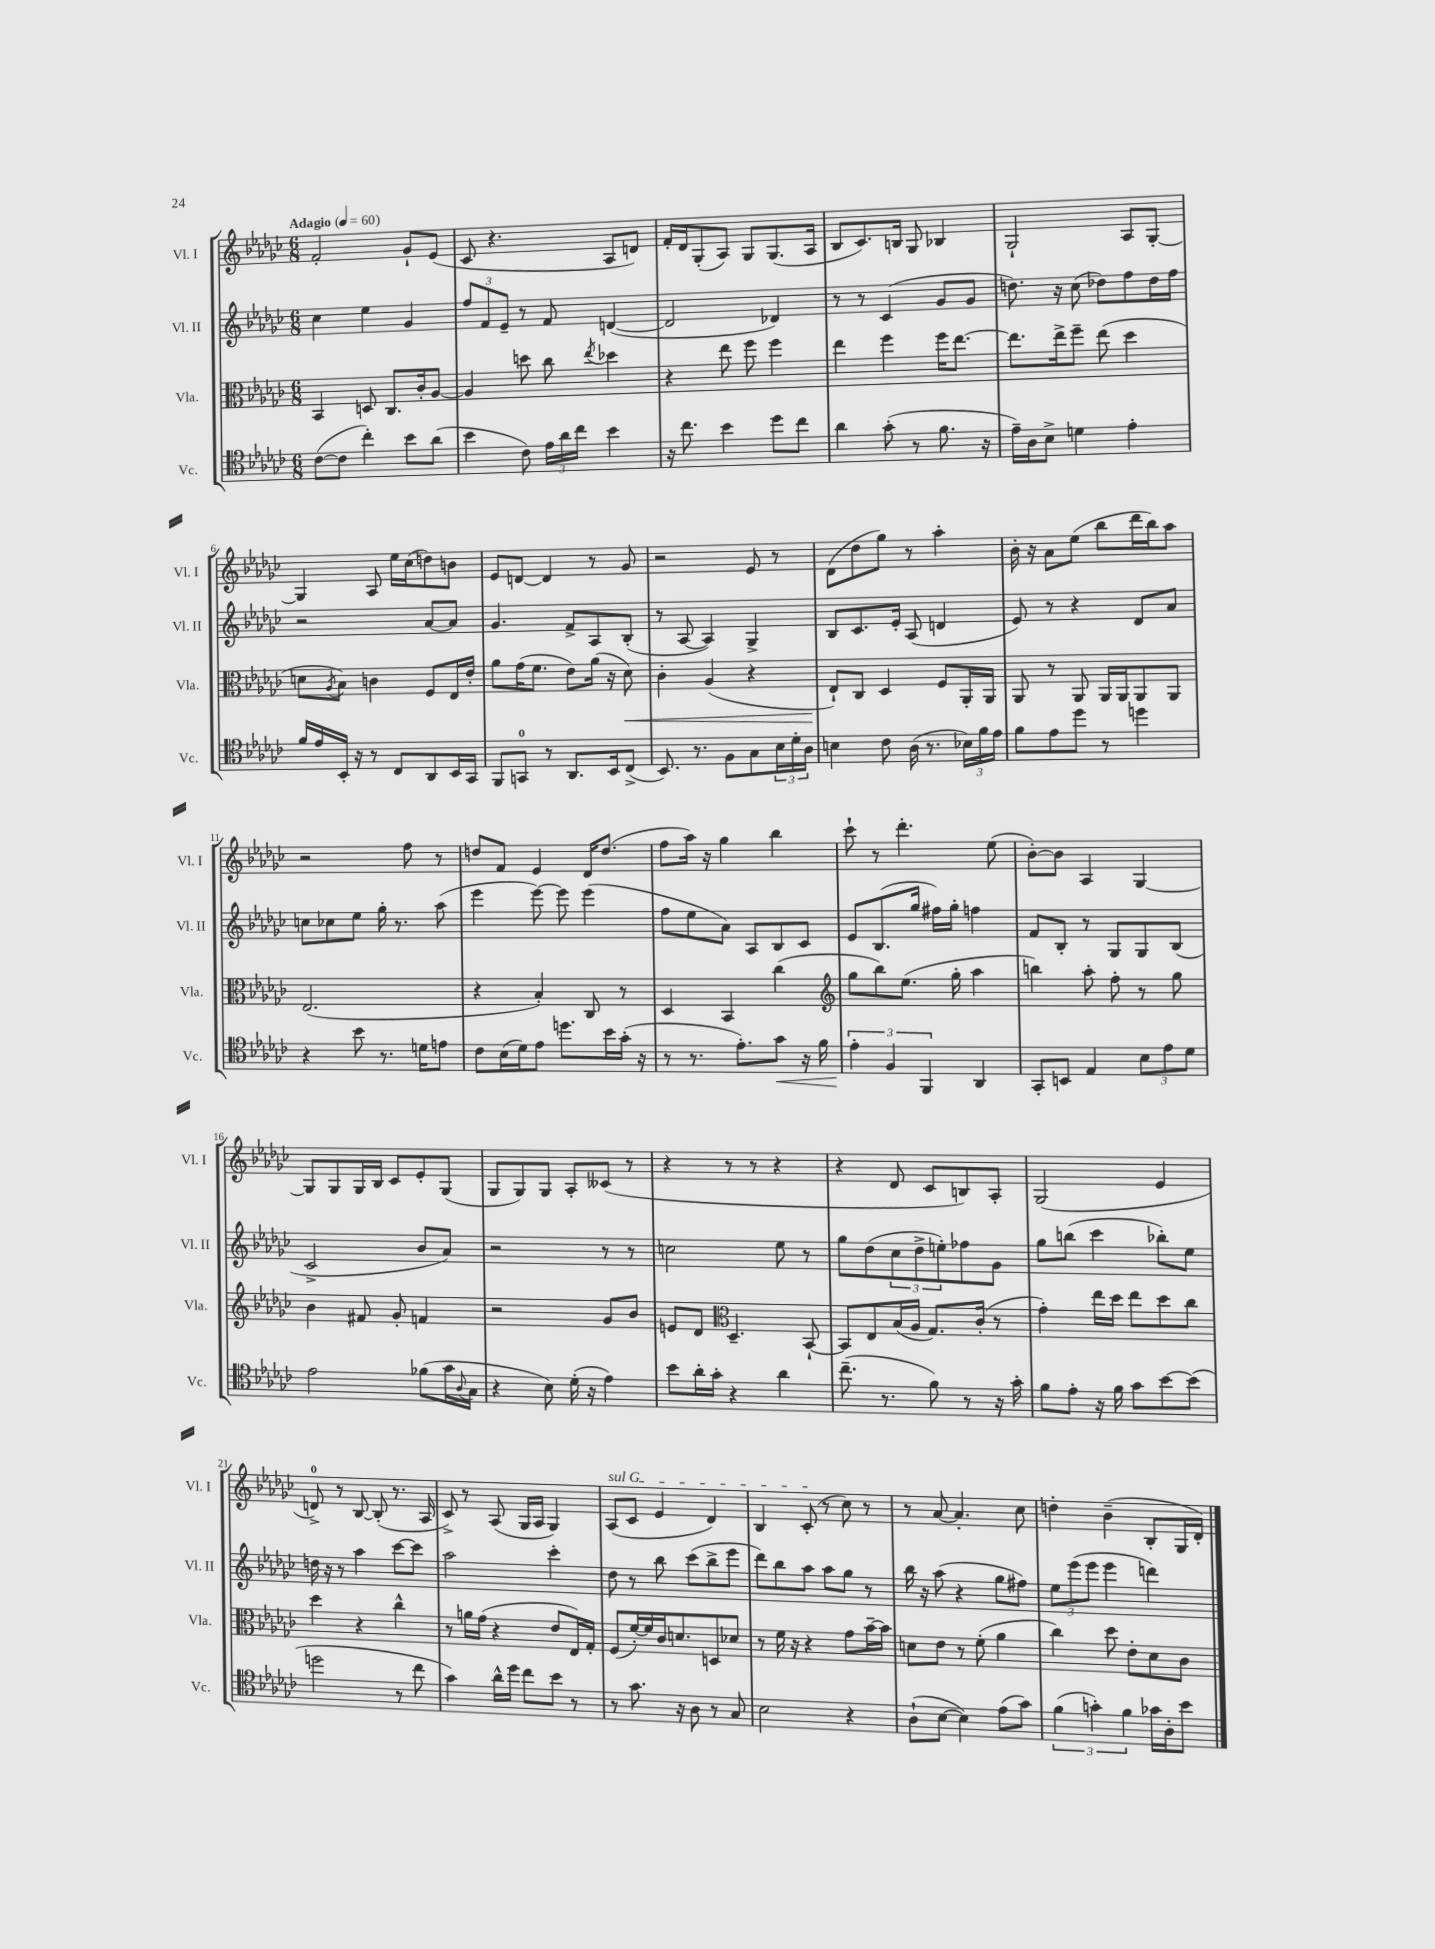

**kern	**dynam	**kern	**dynam	**kern	**kern
*part4	*part4	*part3	*part3	*part2	*part1
*staff4	*staff4	*staff3	*staff3	*staff2	*staff1
*I"Vc.	*	*I"Vla.	*	*I"Vl. II	*I"Vl. I
*I'Vc.	*	*I'Vla.	*	*I'Vl. II	*I'Vl. I
*clefC4	*	*clefC3	*	*clefG2	*clefG2
*k[b-e-a-d-g-c-]	*	*k[b-e-a-d-g-c-]	*	*k[b-e-a-d-g-c-]	*k[b-e-a-d-g-c-]
*M6/8	*	*M6/8	*	*M6/8	*M6/8
*MM60	*	*MM60	*	*MM60	*MM60
=1	=1	=1	=1	=1	=1
!	!	!	!	!	!LO:TX:a:B:t=Adagio
([8c-\L	.	4BB-/	.	4cc-\	2f'/
8c-\J]	.	.	.	.	.
4cc-'\)	.	8Dn/	.	4ee-\	.
.	.	8.C-/L	.	.	.
8b-\L	.	.	.	4g-/	8g-`/L
.	.	16c-'/k	.	.	.
(8a-\J	.	[8A-/J	.	.	(8e-/J
=2	=2	=2	=2	=2	=2
4b-\	.	4A-/]	.	12ff/L	8c-/
.	.	.	.	12f/	.
.	.	.	.	.	4.r
.	.	.	.	12e-~/J	.
8c-\)	.	8ddn\	.	8r	.
24e-\LL	.	8cc-\	.	8f/	.
24a-\	.	.	.	.	.
24cc-\JJ	.	.	.	.	.
.	.	8qee-/	.	.	.
4b-\	.	4dd-X\	.	([4dn/	8A-/L
.	.	.	.	.	8dn/J)
=3	=3	=3	=3	=3	=3
16r	.	4r	.	2d/]	16f'/LL
8.cc-\	.	.	.	.	16d-/J
.	.	.	.	.	(8G-'/
4b-\	.	8ee-\	.	.	8A-/J)
.	.	8ff\	.	.	8G-/L
8dd-\L	.	4ff\	.	4d-X/)	(8.G-/
8cc-\J	.	.	.	.	.
.	.	.	.	.	16A-/Jk
=4	=4	=4	=4	=4	=4
4a-\	.	4ee-\	.	8r	8B-/L
.	.	.	.	8r	8.c-/)
(8g-'\	.	4ff\	.	(4c-/	.
.	.	.	.	.	16Bn/Jk
8r	.	.	.	.	8G-/
8.f\	.	16ff\KL	.	8g-/L	4B-X/
.	.	[8.ee-\J	.	.	.
.	.	.	.	8g-/J	.
16r	.	.	.	.	.
=5	=5	=5	=5	=5	=5
16e-~\LL)	.	8.ee-\L]	.	8.ddn\)	2G-`/
16A-\J	.	.	.	.	.
8B-^\J	.	.	.	.	.
.	.	16ee-^\k	.	16r	.
4dn\	.	8ff~\J	.	(8cc-\	.
.	.	(8ee-\	.	8dd-X\L)	.
4e-'\	.	4dd-\	.	8ff\	8A-/L
.	.	.	.	16dd-\L	[8G-'/J
.	.	.	.	16ff\JJ	.
!!LO:LB:g=z
=6	=6	=6	=6	=6	=6
16f/LL	.	8dn\L	.	2r	4G-/]
16e-/	.	.	.	.	.
.	.	8qA-/	.	.	.
16BB-'/JJ	.	8B-\J)	.	.	.
16r	.	.	.	.	.
8r	.	4cn\	.	.	8A-/
8C-/L	.	.	.	.	16ee-\LL
.	.	.	.	.	(16cc-\J
8AA-/	.	8F/L	.	[8a-/L	8ddn\)
16BB-/L	.	16E-/L	.	8a-/J]	8bn\J
16GG-/JJ	.	16e-'/JJ	.	.	.
=7	=7	=7	=7	=7	=7
8FF/L	.	8a-\L	.	4.g-/	8e-/L
8GGn/J	.	(16g-\K	.	.	[8dn/J
.	.	8.f\J	.	.	.
8r	.	.	.	.	4d/]
8.AA-/L	.	8e-\L)	.	8f^/L	.
.	.	(16a-\Jk	.	8A-/	8r
16BB-/k	.	16r	.	.	.
!	!	!	!LO:HP:b	!	!
(8C-^/J	.	8d-\)	<	(8B-'/J	8g-/
=8	=8	=8	=8	=8	=8
8.BB-/)	.	4c-'\	.	8r	2r
.	.	.	.	[8A-/	.
8.r	.	.	.	.	.
.	.	(4A-/	.	4A-/])	.
8F\L	.	.	.	.	.
8G-\	.	4r	.	4G-^/	8e-/
24B-\L	.	.	.	.	8r
24d-'\	.	.	.	.	.
24A-\JJ	.	.	.	.	.
=9	=9	=9	=9	=9	=9
4Bn\	.	8E-`/L)	.	8B-/L	(8d-\L
.	.	8C-/J	[	8.c-/	8dd-\
8c-\	.	4D-/	.	.	8gg-\J)
.	.	.	.	16e-'/Jk	.
(16A-\	.	.	.	(8A-/	8r
8.r	.	.	.	.	.
.	.	8F/L	.	4dn/	4aa-'\
24B-X\LL)	.	16AA-'/L	.	.	.
24f\	.	.	.	.	.
.	.	16AA-/JJ	.	.	.
24e-\JJ	.	.	.	.	.
=10	=10	=10	=10	=10	=10
8f\L	.	8AA-/	.	8e-/)	16b-'\
.	.	.	.	.	16r
8e-\	.	8r	.	8r	8a-\L
8dd-\J	.	8AA-/	.	4r	(8ee-\J
8r	.	16AA-/LL	.	.	8bb-\L
.	.	16AA-/J	.	.	.
4ddn\	.	8AA-/	.	8d-/L	16ddd-\L
.	.	.	.	.	16bb-\J)
.	.	8AA-/J	.	8a-/J	8aa-\J
!!LO:LB:g=z
=11	=11	=11	=11	=11	=11
4r	.	(2.E-/	.	8ccn\L	2r
.	.	.	.	8cc-X\	.
8b-\	.	.	.	8ee-\J	.
8.r	.	.	.	16gg-'\	.
.	.	.	.	8.r	.
.	.	.	.	.	8ff\
16dn\KL	.	.	.	.	.
8en\J	.	.	.	(8aa-\	8r
=12	=12	=12	=12	=12	=12
8c-\L	.	4r	.	4eee-\	8ddn/L
(16B-\L	.	.	.	.	8f/J
16d-\J)	.	.	.	.	.
8e-\J	.	4B-'/)	.	[8eee-\)	4e-/
8.ddn\L	.	.	.	8eee-\]	.
.	.	8C-/	.	(4eee-\	16d-/KL
16b-\L	.	.	.	.	(8.dd/J
(16g-'\JJ	.	8r	.	.	.
16r	.	.	.	.	.
=13	=13	=13	=13	=13	=13
8r	.	4D-/	.	8ff\L	8ff\L
8.r	.	.	.	8ee-\	16aa-\Jk)
.	.	.	.	.	16r
.	.	4BB-/	.	8a-\J)	4gg-\
8.e-'\L)	.	.	.	.	.
.	.	.	.	8A-/L	.
!	!LO:HP:b	!	!	!	!
8g-\J	<	(4cc-\	.	8B-/	4bb-\
16r	.	.	.	8c-/J	.
16f\	.	.	.	.	.
=14	=14	=14	=14	=14	=14
*	*	*clefG2	*	*	*
6e-'\	.	8gg-\L	.	8e-/L	8ccc-`\
.	.	8bb-\)	.	(8.B-/	8r
6F/	[	.	.	.	.
.	.	(8.ee-\J	.	.	4.ddd-'\
.	.	.	.	16gg-/Jk	.
6FF/	.	.	.	.	.
.	.	.	.	16ff#X\LL)	.
.	.	16gg-'\	.	16gg-'\JJ	.
4AA-/	.	4aa-\	.	4ffn\	.
.	.	.	.	.	(8ee-\
=15	=15	=15	=15	=15	=15
8GG-'/L	.	4bbn\)	.	8f/L	[8b-'\L)
8BBn/J	.	.	.	8B-'/J	8b-\J]
4E-/	.	8aa-'\	.	8r	4A-/
.	.	8ff'\	.	8G-/L	.
12B-\L	.	8r	.	8G-/	[4G-/
12e-\	.	.	.	.	.
.	.	8gg-\	.	(8B-/J	.
12d-\J	.	.	.	.	.
!!LO:LB:g=z
=16	=16	=16	=16	=16	=16
2e-\	.	4b-\	.	2c-^/	8G-/L]
.	.	.	.	.	8G-/
.	.	8f#X/	.	.	16G-/L
.	.	.	.	.	16B-/JJ
.	.	8g-'/	.	.	8c-/L
(8f-X\L	.	4fn/	.	8b-/L	8e-'/
16g-\L	.	.	.	8a-/J)	(8G-/J
8qqA-/	.	.	.	.	.
16G-\JJ	.	.	.	.	.
=17	=17	=17	=17	=17	=17
4r	.	2r	.	2r	8G-/L
.	.	.	.	.	8G-/)
8B-\)	.	.	.	.	8G-/J
(16d-'\	.	.	.	.	8A-'/L
16r	.	.	.	.	.
4e-\)	.	8g-/L	.	8r	(8c--X/J
.	.	8b-/J	.	8r	8r
=18	=18	=18	=18	=18	=18
8b-\L	.	8en/L	.	2ccn\	4r
16a-'\L	.	8d-/J	.	.	.
16g-'\JJ	.	.	.	.	.
*	*	*clefC3	*	*	*
4r	.	4.D-~/	.	.	8r
.	.	.	.	.	8r
4a-\	.	.	.	8ee-\	4r
.	.	[8BB-`/	.	8r	.
=19	=19	=19	=19	=19	=19
(8.cc-~\	.	8BB-/L]	.	8gg-\L	4r
.	.	8E-/	.	(8dd-\	.
8.r	.	.	.	.	.
.	.	(16B-/L	.	12cc-\	8d-/
.	.	16A-/JJ	.	.	.
.	.	.	.	12dd-^\	.
8f\)	.	8.G-/L)	.	.	8c-/L
.	.	.	.	12een'\)	.
8r	.	.	.	8ff-X\	8Bn/)
.	.	(16c-'/Jk	.	.	.
16r	.	8r	.	8g-\J	8A-'/J
16g-'\	.	.	.	.	.
=20	=20	=20	=20	=20	=20
8f\L	.	4g-'\)	.	8gg-\L	(2G-/
8e-'\J	.	.	.	(8bbn\J	.
16r	.	16ee-\LL	.	4ccc-\	.
16f\	.	16dd-\JJ	.	.	.
8g-\L	.	8ee-\L	.	.	.
[8b-\	.	8dd-\	.	8bb-X'\L)	4e-/
(8b-\J]	.	8cc-\J	.	8ee-\J	.
!!LO:LB:g=z
=21	=21	=21	=21	=21	=21
2ddn\	.	4dd-\	.	16ddn\	8dn^/)
.	.	.	.	16r	.
.	.	.	.	8r	8r
.	.	4r	.	4aa-\	[8B-/
.	.	.	.	.	(8B-'/]
8r	.	4cc-^^\	.	[8ccc-\L	8.r
8cc-\	.	.	.	8ccc-\J]	.
.	.	.	.	.	16A-/
=22	=22	=22	=22	=22	=22
4g-\)	.	8r	.	2aa-\	8c-^/)
.	.	16an\LL	.	.	8r
.	.	(16g-\JJ	.	.	.
16a-^^\LL	.	4r	.	.	(8A-/
16dd-\JJ	.	.	.	.	.
8cc-\L	.	.	.	.	16G-/LL
.	.	.	.	.	16A-/JJ
8b-\J	.	8e-/L	.	4ccc-'\	4G-/)
8r	.	16E-/L)	.	.	.
.	.	16G-'/JJ	.	.	.
=23	=23	=23	=23	=23	=23
!	!	!	!	!	!LO:TX:a:i:t=sul G
8r	.	(8F/L	.	8dd-\	(8A-/L
8.g-\	.	[16f'/L)	.	8r	8c-/J
.	.	16f/]	.	.	.
.	.	16c-/J	.	8bb-\	4e-/
16r	.	8.dn/	.	.	.
8A-\	.	.	.	(8ccc-\L	.
8r	.	8Dn/	.	8bb-^\	4d-/)
8G-/	.	8d-X/J	.	8eee-\J	.
=24	=24	=24	=24	=24	=24
2B-\	.	8r	.	8ddd-\L)	4B-/
.	.	16f\	.	8bb-\	.
.	.	16r	.	.	.
.	.	4r	.	8aa-\J	(8c-'/
.	.	.	.	8aa-\L	8r
4r	.	8g-\L	.	8gg-\J	8cc-\)
.	.	[16b-~\L	.	8r	8r
.	.	16b-\JJ]	.	.	.
=25	=25	=25	=25	=25	=25
(8A-`\L	.	8dn\L	.	16bb-\	8r
.	.	.	.	16r	.
[8B-\J	.	8e-\J	.	(8aa-\	[8a-/
4B-\])	.	8r	.	4r	4.a-'/]
.	.	(8f'\	.	.	.
(8e-\L	.	4a-\	.	8gg-\L	.
8g-\J)	.	.	.	8ff#X\J)	8cc-\
=26	=26	=26	=26	=26	=26
(6f\	.	4cc-\)	.	12ee-\L	4ddn'\
.	.	.	.	(12eee-\	.
6gn'\)	.	.	.	12eee-\J	.
.	.	8dd-\	.	4eee-\	(4b-~\
6f\	.	.	.	.	.
.	.	8e-'\L	.	.	.
16g-X\LL	.	8d-\	.	4dddn\)	8B-'/L
16A-'\J	.	.	.	.	.
8b-\J	.	8c-\J	.	.	16G-/L
.	.	.	.	.	16d-'/JJ)
==	==	==	==	==	==
*-	*-	*-	*-	*-	*-
